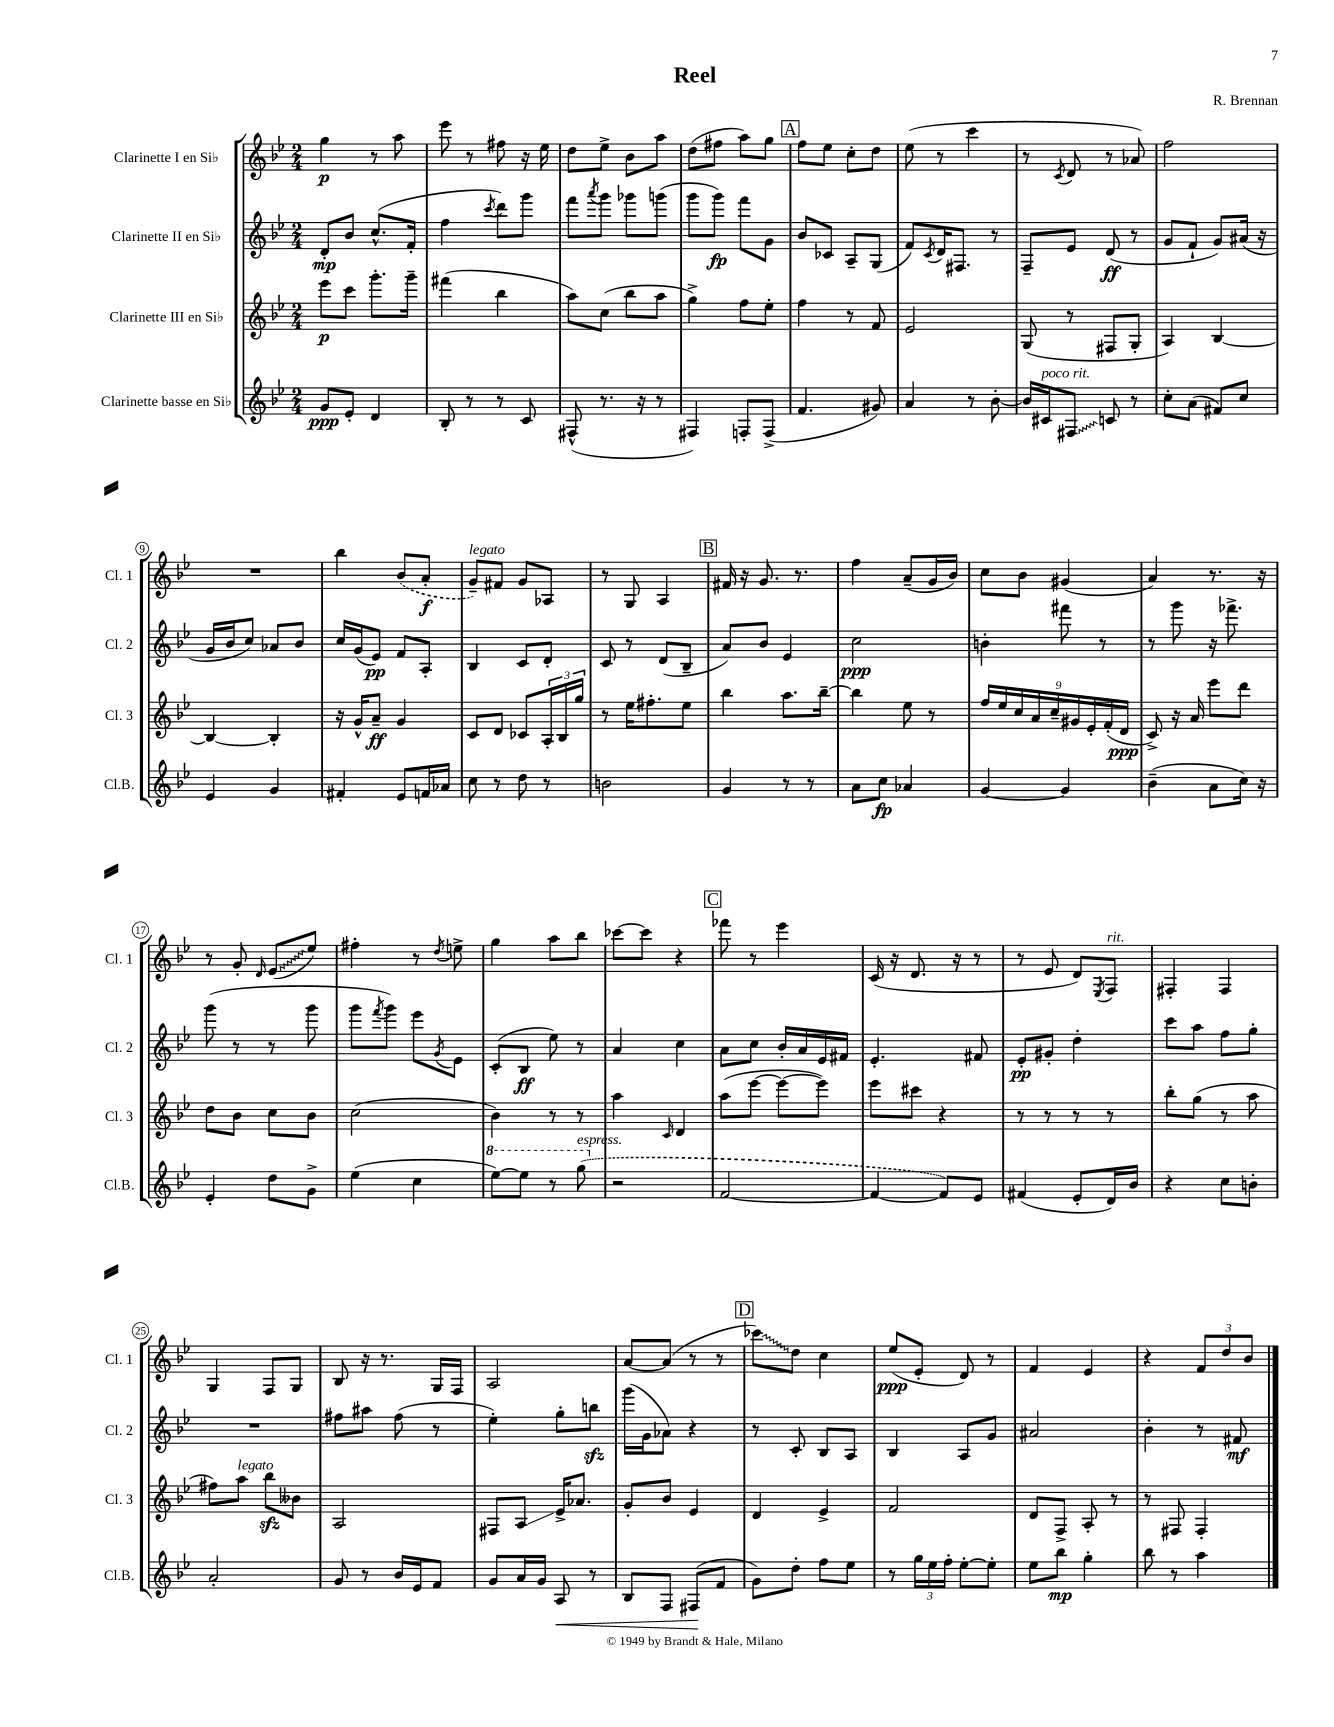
\header { title = "Reel" composer = "R. Brennan" }
<<
\new StaffGroup <<
\new Staff = "s0" \with { instrumentName = "Clarinette I en Sib" shortInstrumentName = "Cl. 1" } {
    \clef treble \key bes \major \numericTimeSignature \time 2/4
    g''4\p r8 a''8 |
    ees'''8 r8 fis''8 r16 ees''16 |
    d''8 ees''8-> bes'8 a''8 |
    d''8( fis''8 a''8) g''8 |
    \mark \markup { \box "A" } f''8 ees''8 c''8-. d''8 |
    ees''8( r8 c'''4 |
    r8 \acciaccatura { c'8 } d'8 r8 aes'8) |
    f''2 |
    R2 |
    bes''4 \once \slurDashed bes'8( a'8-.\f |
    g'8--^\markup { \italic "legato" }) fis'8 g'8 aes8 |
    r8 g8 a4 |
    \mark \markup { \box "B" } fis'16 r16 g'8. r8. |
    f''4 a'8--( g'16 bes'16) |
    c''8 bes'8 gis'4( |
    a'4) r8. r16 |
    r8 g'8-. \grace { d'16 } \once \override Glissando.style = #'zigzag ees'8\glissando( ees''8) |
    fis''4-. r8 \acciaccatura { d''8 } e''8-> |
    g''4 a''8 bes''8 |
    ces'''8~ ces'''8 r4 |
    \mark \markup { \box "C" } fes'''8 r8 ees'''4 |
    c'16( r16 d'8. r16 r8 |
    r8 ees'8 d'8) \acciaccatura { ees8 } f8^\markup { \italic "rit." } |
    fis4-. fis4 |
    g4 f8 g8 |
    bes8 r16 r8. g16 f16 |
    a2 |
    a'8~ a'8( r8 r8 |
    \mark \markup { \box "D" } \once \override Glissando.style = #'zigzag ces'''8\glissando) d''8 c''4 |
    ees''8\ppp( ees'8-. d'8) r8 |
    f'4 ees'4 |
    r4 \tuplet 3/2 { f'8 d''8 bes'8 } \bar "|." |
}
\new Staff = "s1" \with { instrumentName = "Clarinette II en Sib" shortInstrumentName = "Cl. 2" } {
    \clef treble \key bes \major \numericTimeSignature \time 2/4
    d'8-.\mp bes'8 c''8.-^( f'16-. |
    f''4 \acciaccatura { c'''8 } d'''8) g'''8 |
    f'''8 \acciaccatura { a'''8 } g'''8 ges'''8 g'''8( |
    g'''8 g'''8\fp) f'''8 g'8 |
    \mark \markup { \box "A" } bes'8 ces'8 a8-- g8( |
    f'8) \acciaccatura { c'8 } d'16 fis8. r8 |
    f8-- ees'8 d'8\ff( r8 |
    g'8 f'8-! g'8) ais'16( r16 |
    g'16 bes'16 c''8) aes'8 bes'8 |
    c''16 g'16( ees'8\pp) f'8 a8-. |
    bes4 c'8 d'8-. |
    c'8 r8 d'8( bes8-- |
    \mark \markup { \box "B" } a'8) bes'8 ees'4 |
    c''2\ppp |
    b'4-. fis'''8 r8 |
    r8 g'''8 r16 fes'''8.-> |
    g'''8( r8 r8 g'''8 |
    g'''8 \acciaccatura { f'''8 } g'''8) ees'''8 \acciaccatura { g'8 } ees'8 |
    c'8-.( bes8\ff ees''8) r8 |
    a'4 c''4 |
    \mark \markup { \box "C" } a'8 c''8 bes'16-. a'16 ees'16 fis'16 |
    ees'4.-. fis'8 |
    ees'8-.\pp gis'8-. d''4-. |
    c'''8 a''8 f''8 g''8-. |
    R2 |
    fis''8 ais''8 fis''8( r8 |
    ees''4-.) g''8-. b''8\sfz |
    g'''16( g'16 aes'8) r4 |
    \mark \markup { \box "D" } r8 c'8-. bes8 a8 |
    bes4 a8 g'8 |
    ais'2 |
    bes'4-. r8 fis'8\mf \bar "|." |
}
\new Staff = "s2" \with { instrumentName = "Clarinette III en Sib" shortInstrumentName = "Cl. 3" } {
    \clef treble \key bes \major \numericTimeSignature \time 2/4
    ees'''8\p c'''8 g'''8.-. g'''16-- |
    fis'''4( bes''4 |
    a''8) c''8( bes''8 a''8 |
    g''4->) f''8 ees''8-. |
    \mark \markup { \box "A" } f''4 r8 f'8 |
    ees'2 |
    g8( r8 fis8 g8-. |
    a4) bes4~ |
    bes4~ bes4-. |
    r16 g'16-^ a'8--\ff g'4 |
    c'8 d'8 ces'8 \tuplet 3/2 { a16-. bes16 g''16 } |
    r8 ees''16 fis''8.-. ees''8 |
    \mark \markup { \box "B" } bes''4 a''8. bes''16~-- |
    bes''4 ees''8 r8 |
    \tuplet 9/8 { f''16 ees''16 c''16 a'16 c''16-- gis'16 ees'16-. f'16-.( d'16\ppp } |
    c'8->) r16 a'16 ees'''8 d'''8 |
    d''8 bes'8 c''8 bes'8 |
    c''2( |
    bes'4) r8 r8 |
    a''4 \grace { c'16 } d'4 |
    \mark \markup { \box "C" } a''8( ees'''8~ ees'''8~ ees'''8) |
    ees'''8 cis'''8 r4 |
    r8 r8 r8 r8 |
    bes''8-. g''8( r8 a''8 |
    fis''8) a''8^\markup { \italic "legato" } bes''8\sfz beses'8 |
    a2 |
    fis8 a8\glissando ees'16-> aes'8. |
    g'8-. bes'8 ees'4 |
    \mark \markup { \box "D" } d'4 ees'4-> |
    f'2 |
    d'8 f8-> a8-. r8 |
    r8 fis8 fis4-. \bar "|." |
}
\new Staff = "s3" \with { instrumentName = "Clarinette basse en Sib" shortInstrumentName = "Cl.B." } {
    \clef treble \key bes \major \numericTimeSignature \time 2/4
    g'8\ppp ees'8-. d'4 |
    bes8-. r8 r8 c'8 |
    fis8-^( r8. r16 r8 |
    fis4) f8-. f8->( |
    \mark \markup { \box "A" } f'4. gis'8) |
    a'4 r8 bes'8~-. |
    bes'16 cis'16^\markup { \italic "poco rit." } \once \override Glissando.style = #'zigzag fis8\glissando c'8 r8 |
    c''8-. a'8( fis'8) c''8 |
    ees'4 g'4 |
    fis'4-. ees'8 f'16 aes'16 |
    c''8 r8 d''8 r8 |
    b'2 |
    \mark \markup { \box "B" } g'4 r8 r8 |
    a'8 c''8\fp aes'4 |
    g'4~ g'4 |
    bes'4--( a'8 c''16) r16 |
    ees'4-. d''8 g'8-> |
    ees''4( c''4 |
    \ottava #1 ees'''8~) ees'''8 r8 \once \slurDashed g'''8^\markup { \italic "espress." }( \ottava #0 |
    r2 |
    \mark \markup { \box "C" } f'2~ |
    f'4~ f'8) ees'8 |
    fis'4( ees'8-. d'16) bes'16 |
    r4 c''8 b'8-. |
    a'2-. |
    g'8 r8 bes'16 ees'16 f'8 |
    g'8 a'16 g'16 a8\< r8 |
    bes8 f8 fis8\!( f'8 |
    \mark \markup { \box "D" } g'8) d''8-. f''8 ees''8 |
    r8 \tuplet 3/2 { g''16 ees''16 f''16-. } ees''8~-. ees''8-. |
    ees''8 bes''8\mp g''4-. |
    bes''8 r8 a''4 \bar "|." |
}
>>
>>
\layout { \context { \Score \override BarNumber.stencil = #(make-stencil-circler 0.1 0.3 ly:text-interface::print) } }
